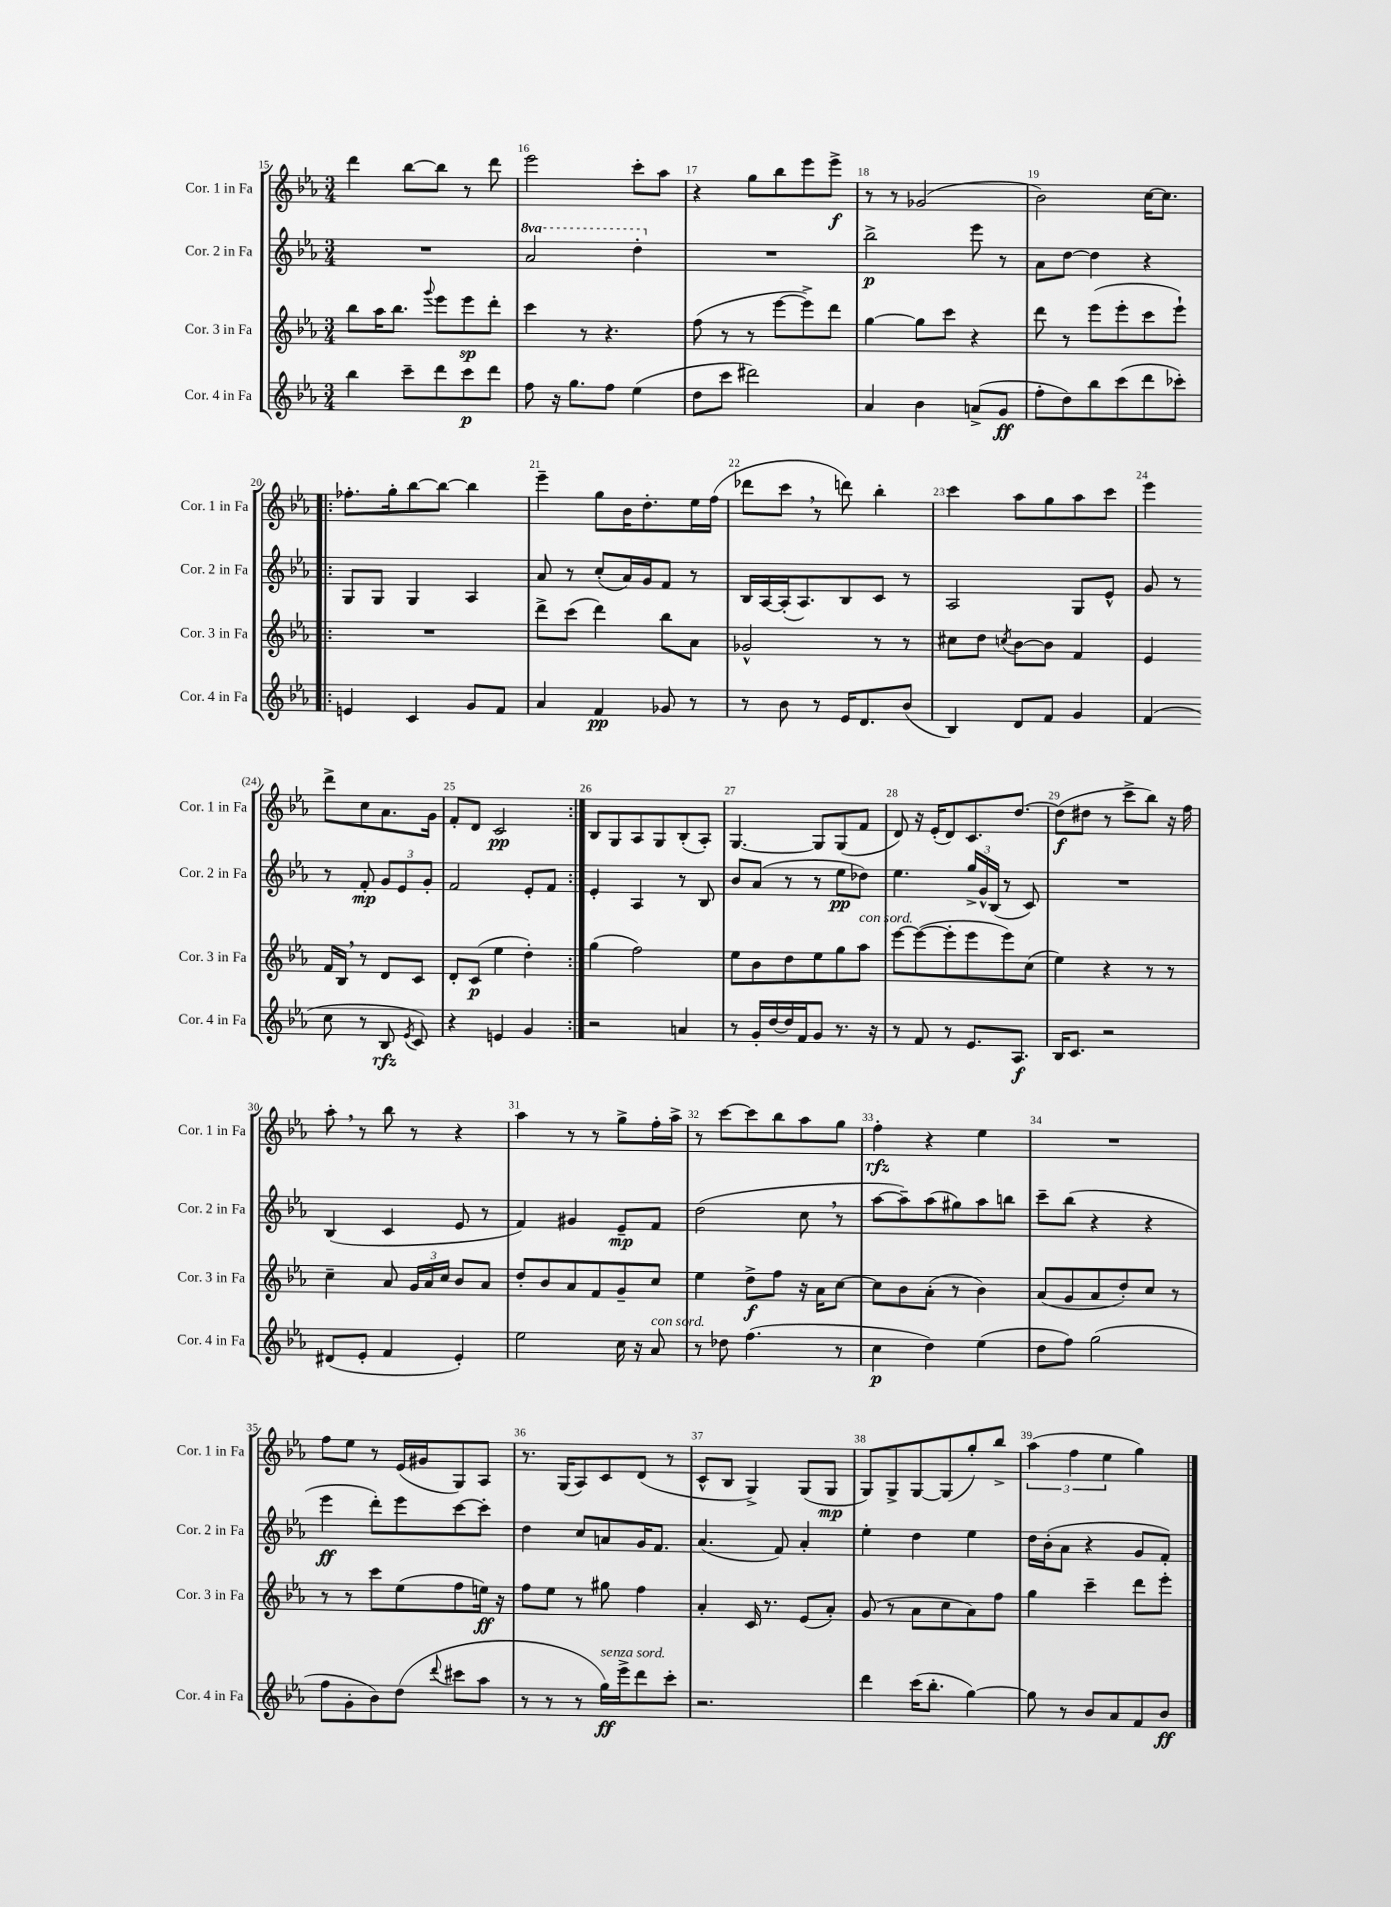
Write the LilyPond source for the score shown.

<<
\new StaffGroup <<
\new Staff = "s0" \with { instrumentName = "Cor. 1 in Fa" shortInstrumentName = "Cor. 1 in Fa" } {
    \clef treble \key ees \major \numericTimeSignature \time 3/4
    \autoBeamOff d'''4 bes''8[~ bes''8] r8 d'''8 |
    ees'''2 c'''8[-. aes''8] |
    r4 g''8[ bes''8 ees'''8 ees'''8]->\f |
    r8 r8 ges'2( |
    bes'2) c''16[~ c''8.] |
    \repeat volta 2 { fes''8.[-. g''16-. bes''8~ bes''8]~ bes''4 |
    ees'''4-- g''8[ bes'16 d''8.-. ees''16 f''16]( |
    des'''8[ c'''8] \breathe r8 d'''8) bes''4-. |
    c'''4 aes''8[ g''8 aes''8 c'''8] |
    ees'''4 d'''8[-> c''8 aes'8. g'16] |
    f'8[-. d'8] c'2\pp | }
    bes8[ g8 aes8 g8 bes8-.( aes8]-.) |
    g4.~ g8[ g8( f'8] |
    d'8) r16 ees'16[-.( d'8) c'8. d''8.]~ |
    d''8[\f( dis''8] r8 c'''8[-> bes''8]) r16 f''16 |
    aes''8-. \breathe r8 bes''8 r8 r4 |
    aes''4 r8 r8 g''8[-> f''16-. aes''16]-> |
    r8 c'''8[~ c'''8 bes''8 aes''8 g''8] |
    f''4-.\rfz r4 ees''4 |
    R2. |
    f''8[ ees''8] r8 ees'16[( gis'16 g8) aes8] |
    r8. g16[( aes8) c'8 d'8]( r8 |
    c'8[-^ bes8] g4->) g8[( g8]\mp |
    g8[) g8-> g8~ g8( g''8-.) bes''8]-> |
    \tuplet 3/2 { aes''4( f''4 ees''4 } g''4) \bar "|." |
}
\new Staff = "s1" \with { instrumentName = "Cor. 2 in Fa" shortInstrumentName = "Cor. 2 in Fa" } {
    \clef treble \key ees \major \numericTimeSignature \time 3/4 \set Staff.ottavationMarkups = #ottavation-simple-ordinals
    \autoBeamOff R2. |
    \ottava #1 aes''2 d'''4-. \ottava #0 |
    R2. |
    bes''2->\p ees'''8 r8 |
    aes'8[ d''8]~ d''4 r4 |
    \repeat volta 2 { g8[ g8] g4 aes4 |
    aes'8 r8 c''8[-.( aes'16) g'16 f'8] r8 |
    bes16[ aes16~ aes16-.( aes8.) bes8 c'8] r8 |
    aes2 g8[ ees'8]-^ |
    g'8 r8 r8 f'8-.\mp \tuplet 3/2 { g'8[ ees'8 g'8]-. } |
    f'2 ees'8[-. f'8] | }
    ees'4-. aes4 r8 bes8 |
    bes'8[ aes'8]( r8 r8 ees''8[\pp des''8]) |
    ees''4. \tuplet 3/2 { g''16[-> g'16-^ bes16]( } r8 c'8) |
    R2. |
    bes4( c'4 ees'8 r8 |
    f'4) gis'4 ees'8[--\mp f'8] |
    d''2( c''8 \breathe r8 |
    aes''8[~ aes''8--) aes''8( gis''8) aes''8 b''8] |
    c'''8[-- bes''8]( r4 r4 |
    ees'''4\ff d'''8[-.) ees'''8 c'''8~ c'''8]-. |
    d''4 c''8[ a'8 g'16 f'8.] |
    aes'4.( f'8) aes'4-. |
    ees''4-. d''4 ees''4 |
    d''16[ bes'16-.( aes'8] r4 g'8[ f'8]-.) \bar "|." |
}
\new Staff = "s2" \with { instrumentName = "Cor. 3 in Fa" shortInstrumentName = "Cor. 3 in Fa" } {
    \clef treble \key ees \major \numericTimeSignature \time 3/4
    \autoBeamOff bes''8[ aes''16 bes''8.] \appoggiatura { g'''8 } ees'''8[ ees'''8\sp d'''8]-. |
    c'''4 r8 r4. |
    f''8( r8 r8 ees'''8[~ ees'''8->) d'''8] |
    g''4~ g''8[ c'''8] r4 |
    d'''8 r8 ees'''8[( ees'''8-. c'''8 ees'''8]-!) |
    \repeat volta 2 { R2. |
    d'''8[-> c'''8]( d'''4) bes''8[ aes'8] |
    ges'2-^ r8 r8 |
    cis''8[ d''8] \acciaccatura { c''8 } bes'8[~ bes'8] f'4 |
    ees'4 f'16[ bes16] \breathe r8 d'8[ c'8] |
    d'8[-. c'8]\p( ees''4 d''4-.) | }
    g''4( f''2) |
    ees''8[ bes'8 d''8 ees''8 g''8 aes''8]^\markup { \italic "con sord." } |
    ees'''8[~ ees'''8~( ees'''8-. ees'''8 ees'''8) c''8]( |
    ees''4) r4 r8 r8 |
    c''4-- aes'8 \tuplet 3/2 { g'16[ aes'16 c''16] } bes'8[ aes'8] |
    d''8[-. bes'8 aes'8 f'8 g'8-- c''8] |
    ees''4 d''8[->\f f''8] r16 aes'16[ c''8]~ |
    c''8[ bes'8 aes'8]-.( r8 bes'4) |
    aes'8[( g'8 aes'8 d''8-.) c''8] r8 |
    r8 r8 c'''8[ ees''8( f''8 e''16]\ff) r16 |
    f''8[ ees''8] r8 gis''8 f''4 |
    aes'4-. c'16 r8. ees'8[( aes'8]-.) |
    g'8( r8 aes'8[ c''8 aes'8) f''8] |
    g''4 c'''4-- d'''8[ ees'''8]-. \bar "|." |
}
\new Staff = "s3" \with { instrumentName = "Cor. 4 in Fa" shortInstrumentName = "Cor. 4 in Fa" } {
    \clef treble \key ees \major \numericTimeSignature \time 3/4
    \autoBeamOff bes''4 c'''8[-- d'''8 c'''8\p d'''8] |
    f''8 r16 g''8.[ f''8] ees''4( |
    d''8[ c'''8] dis'''2) |
    aes'4 bes'4 a'8[->( g'8]\ff |
    f''8[-. d''8) bes''8 c'''8( d'''8 ces'''8]-.) |
    \repeat volta 2 { e'4 c'4 g'8[ f'8] |
    aes'4 f'4\pp ges'8 r8 |
    r8 bes'8 r8 ees'16[ d'8. bes'8]( |
    bes4) d'8[ f'8] g'4 |
    f'4( c''8 r8 bes8\rfz \acciaccatura { ees'8 } c'8) |
    r4 e'4 g'4 | }
    r2 a'4 |
    r8 g'16[-. d''16~ d''16 f'16 g'8] r8. r16 |
    r8 f'8 r8 ees'8.[ aes8.]\f |
    bes16[ c'8.] r2 |
    dis'8[( ees'8]-. f'4 ees'4-.) |
    ees''2 c''16 r16 aes'8^\markup { \italic "con sord." } |
    r8 des''8 f''4.( r8 |
    c''4\p d''4) ees''4( |
    d''8[ f''8]) g''2( |
    f''8[ g'8-. bes'8) d''8]( \appoggiatura { d'''8 } cis'''8[ aes''8] |
    r8 r8 r8 g''16[\ff^\markup { \italic "senza sord." }) ees'''16-> d'''8 c'''8]-. |
    r2. |
    d'''4 c'''16[( bes''8.]-. g''4~) |
    g''8 r8 bes'8[ aes'8 f'8 bes'8]\ff \bar "|." |
}
>>
>>
\layout { \context { \Score currentBarNumber = #15 \override BarNumber.break-visibility = ##(#f #t #t) barNumberVisibility = #all-bar-numbers-visible } }
